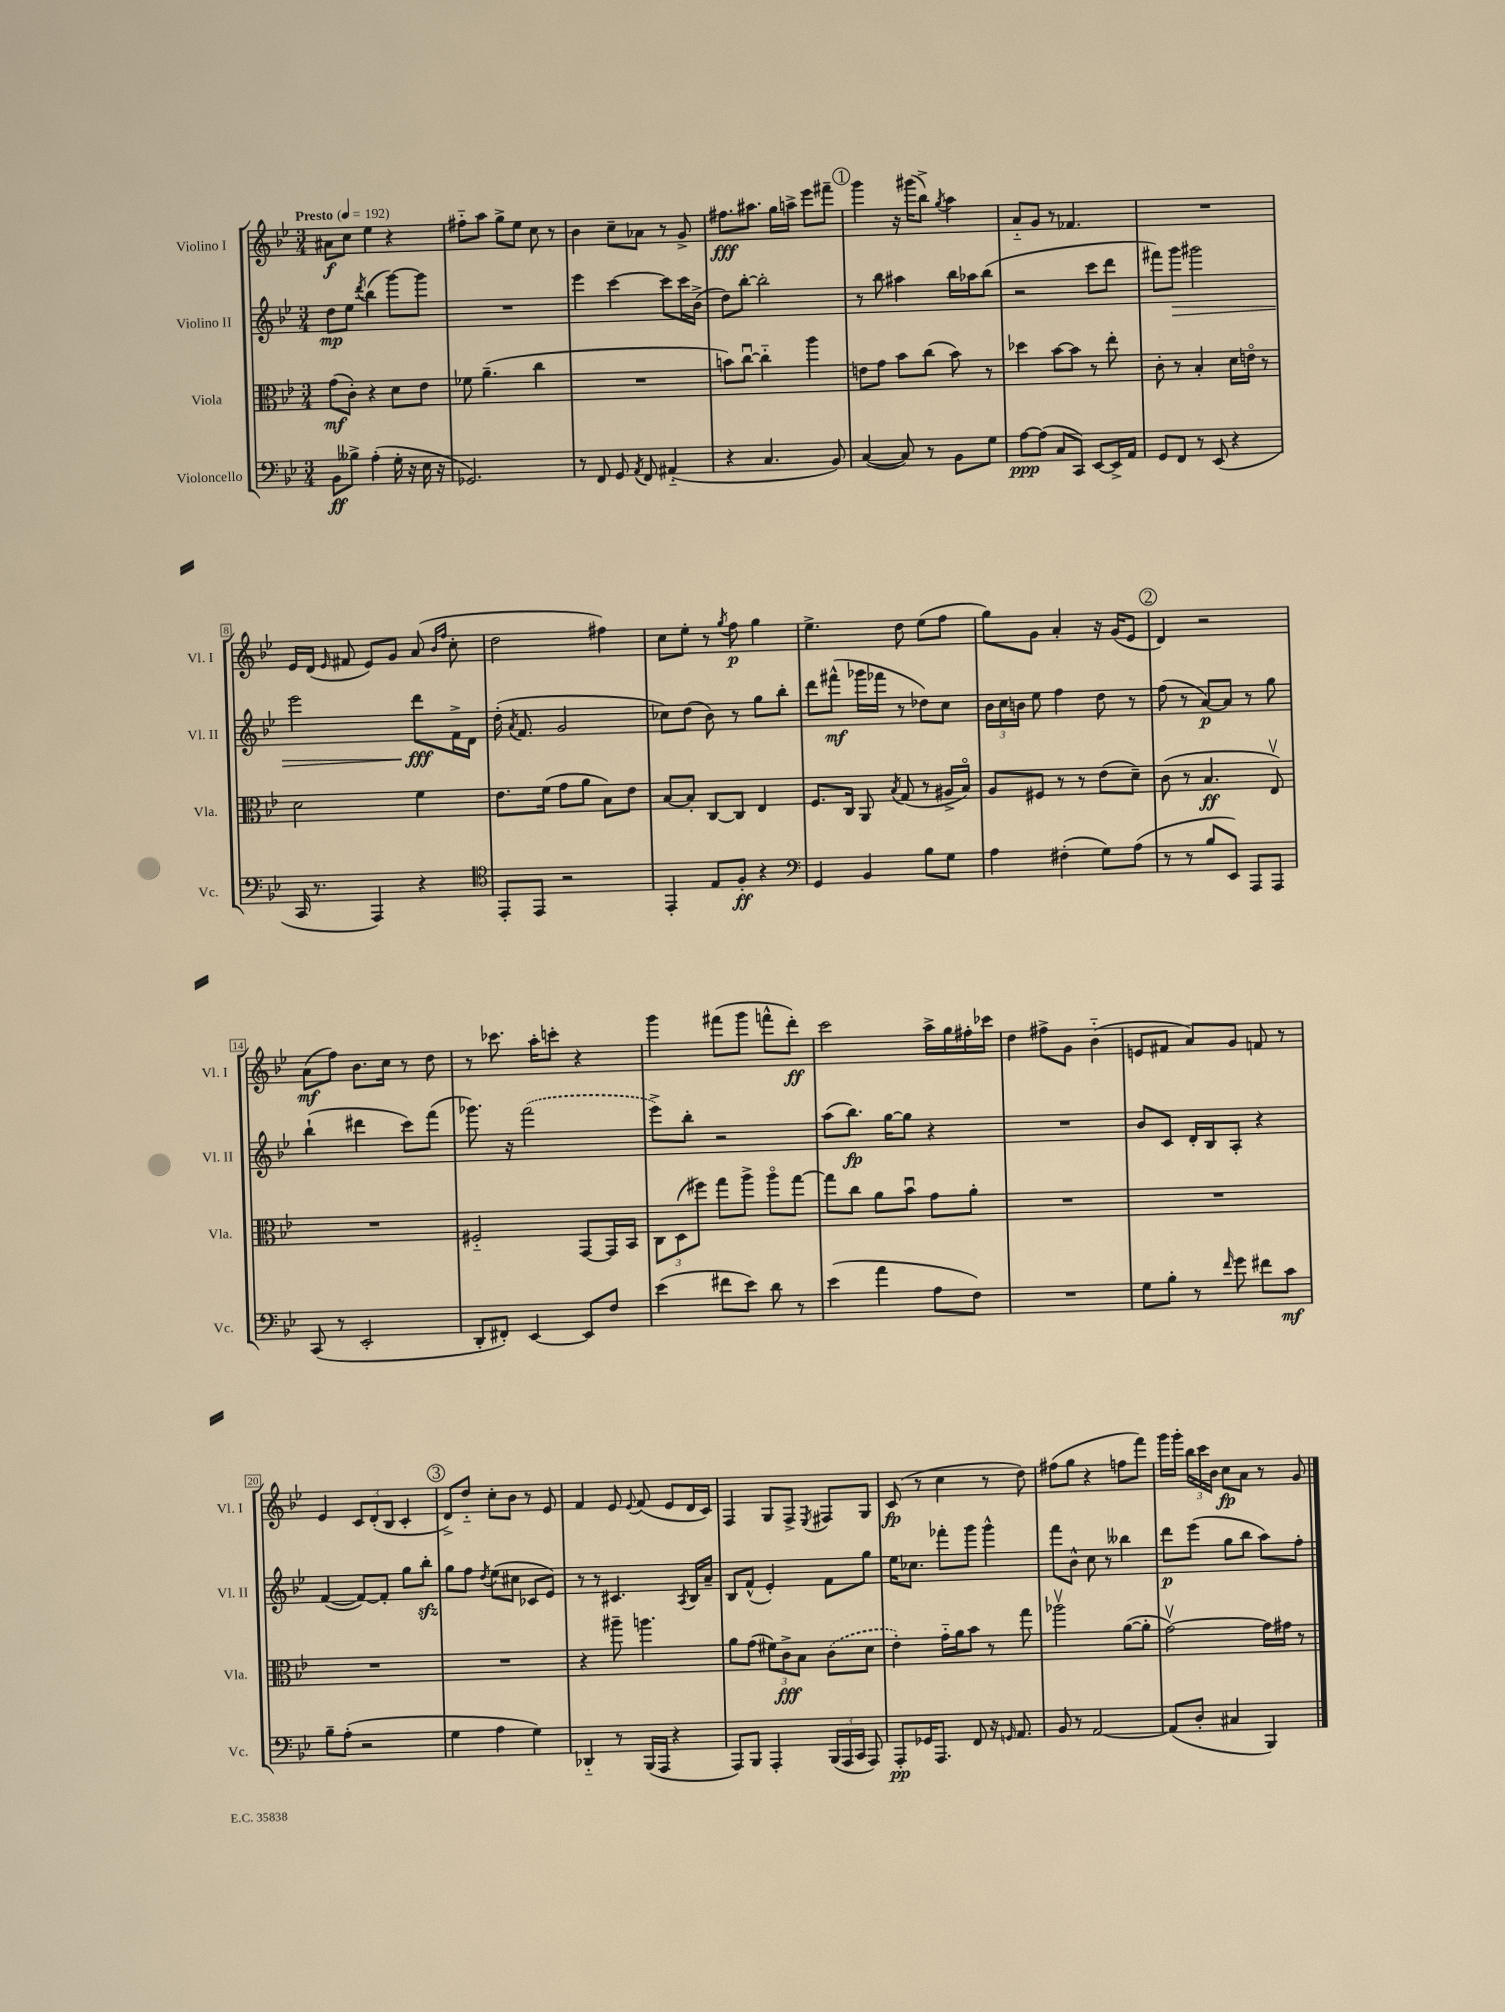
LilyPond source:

<<
\new StaffGroup <<
\new Staff = "s0" \with { instrumentName = "Violino I" shortInstrumentName = "Vl. I" } {
    \clef treble \key bes \major \numericTimeSignature \time 3/4 \tempo "Presto" 4 = 192
    \autoBeamOff ais'8[\f c''8] ees''4 r4 |
    fis''8[-_ a''8] g''8[-> ees''8] c''8 r8 |
    bes'4 c''8[-- aes'8] r8 g'8-> |
    fis''8.[\fff ais''8.] g''16[ a''16]-> ees'''8[ fis'''8]-- |
    \mark \markup { \circle "1" } g'''4 r16 gis'''16[( bes''8]->) \acciaccatura { g''8 } a''4 |
    a'8[-_ g'8] r8 fes'4. |
    R2. |
    ees'16[ d'16]( \grace { ees'16 } fis'8 ees'8[) g'8] a'8( \grace { bes'16[ f''16] } c''8-. |
    d''2 fis''4) |
    c''8[ ees''8]-. r8 \acciaccatura { g''8 } f''8\p g''4 |
    ees''4.-> d''8 ees''8[( f''8] |
    g''8[) g'8] a'4-. r16 g'16[( ees'8] |
    \mark \markup { \circle "2" } d'4) r2 |
    a'8[\mf( f''8]) bes'8.[ c''16] r8 d''8 |
    r8 ces'''8. a''16[-. c'''8]-. r4 |
    g'''4 fis'''8[( g'''8] f'''8[-^ d'''8]-.\ff) |
    c'''2 a''16[-> g''16 fis''16-. ces'''16] |
    d''4 fis''8[-> g'8] bes'4-_( |
    e'8[ fis'8] a'8[) g'8] f'8 r8 |
    ees'4 \tuplet 3/2 { c'8[ d'8-.( bes8] } c'4-. |
    \mark \markup { \circle "3" } d'8[->) d''8]-_ c''8[-. bes'8] r8 ees'8 |
    f'4 ees'8 \appoggiatura { ees'8 } f'8( ees'8[ d'16 c'16]) |
    f4 g8[ f8]-> \acciaccatura { ees8 } fis8[ g8] |
    c'8\fp( r8 c''4 r8 d''8) |
    fis''8[( g''8] r4 f''8[ f'''8]) |
    g'''16[ g'''16]-. \tuplet 3/2 { bes''16[ c'''16 bes'16] } c''8[\fp a'8] r8 g'8 \bar "|." |
}
\new Staff = "s1" \with { instrumentName = "Violino II" shortInstrumentName = "Vl. II" } {
    \clef treble \key bes \major \numericTimeSignature \time 3/4
    \autoBeamOff d''8[\mp ees''8] \acciaccatura { d'''8 } bes''4( g'''8[~) g'''8] |
    R2. |
    ees'''4 c'''4~ c'''8[ c'''16 bes'16]->( |
    d''8[) bes''8]~-. bes''2-. |
    \mark \markup { \circle "1" } r8 bes''8 ais''4 bes''16[ aes''16 bes''8]( |
    r2 c'''8[ d'''8] |
    fis'''8[) g'''8]\> gis'''2 |
    ees'''2 d'''8[\fff\! f'16-> d'16] |
    d''16-.( \acciaccatura { a'8 } f'8. g'2 |
    ces''8[) d''8]( bes'8) r8 g''8[ bes''8]-. |
    d'''8[ fis'''8]-^\mf( ges'''16[ fes'''16] r8 des''8[) c''8] |
    \tuplet 3/2 { bes'16[ c''16 b'16] } ees''8 f''4 d''8 r8 |
    \mark \markup { \circle "2" } f''8( r8 a'8[~\p) a'8] r8 g''8 |
    bes''4-!( dis'''4 c'''8[) f'''8]( |
    ges'''8.) r16 \once \slurDashed f'''2( |
    ees'''8[->) bes''8]-. r2 |
    a''8[( bes''8.]\fp) g''16[~ g''8] r4 |
    R2. |
    bes'8[ c'8] d'16[-. bes16 a8]-. r4 |
    f'4~( f'8[~) f'8]-. g''8[ bes''8]-.\sfz |
    \mark \markup { \circle "3" } g''8[ f''8] \acciaccatura { d''8 } ees''8[( cis''8] ces'8[ ees'8]) |
    r8 r8 cis'4. \acciaccatura { a8 } bes16[ a'16]-- |
    bes8[ f'8]-^( ees'4-.) f'8[ g''8] |
    ees''16[ ces''8.] fes'''8[-. g'''8] g'''4-^ |
    f'''8[ bes'8]-^ c''8 r8 beses''4 |
    d'''8[\p ees'''8]( g''8[ bes''8] a''8[) f''8]-. \bar "|." |
}
\new Staff = "s2" \with { instrumentName = "Viola" shortInstrumentName = "Vla." } {
    \clef alto \key bes \major \numericTimeSignature \time 3/4
    \autoBeamOff g'8[\mf( c'8]-.) r4 d'8[ ees'8] |
    fes'8 a'4.--( c''4 |
    R2. |
    b'8[) c''8]~\downbow c''4-_ a''4 |
    \mark \markup { \circle "1" } e'8[ g'8] bes'8[ c''8]( bes'8) r8 |
    des''4 bes'8[~ bes'8] r8 ees''8-. |
    c'8-. r8 bes4-. d'16[ e'16]\flageolet r8 |
    d'2 f'4 |
    ees'8.[ f'16]( g'8[ a'8] bes8[) ees'8] |
    bes8[~ bes8]-. c8[~ c8] ees4 |
    f8.[ c16] a,8 \acciaccatura { bes8 } g8( r8 ais16[-> bes16]\flageolet) |
    a8[ fis8] r8 r8 ees'8[( d'8]--) |
    \mark \markup { \circle "2" } c'8( r8 bes4.\ff ees8\upbow) |
    R2. |
    fis2-_ g,8[~ g,16 bes,16] |
    \tuplet 3/2 { c8[ d8( fis''8]) } g''8[ a''8]-> a''8[\flageolet g''8]~ |
    g''8[ c''8] a'8[ bes'8]\downbow g'8[ a'8]-. |
    R2. |
    R2. |
    R2. |
    \mark \markup { \circle "3" } R2. |
    r4 ais''8-- a''4. |
    a'8[ g'8]( \tuplet 3/2 { fis'8[) c'8->\fff bes8] } \once \slurDashed c'8[( d'8] |
    ees'4-.) g'16[-_ a'16 bes'8] r8 g''8 |
    aes''2\upbow a'8[~( a'8]-. |
    g'2~\upbow) g'16[ gis'16] r8 \bar "|." |
}
\new Staff = "s3" \with { instrumentName = "Violoncello" shortInstrumentName = "Vc." } {
    \clef bass \key bes \major \numericTimeSignature \time 3/4
    \autoBeamOff bes,8[\ff beses8]-> a4-.( g16-. r16 ees16 r16 |
    ges,2.) |
    r8 f,8 g,8 \acciaccatura { a,8 } f,8 ais,4-_( |
    r4 c4. bes,8) |
    \mark \markup { \circle "1" } c4~( c8) r8 bes,8[ g8] |
    a8[~\ppp a8]( c8[ c,8]) ees,8[~ ees,16-> a,16] |
    g,8[ f,8] r8 ees,8( r4 |
    c,16 r8. a,,4) r4 |
    \clef tenor ees,8[-. ees,8] r2 |
    ees,4-. ees8[ f8]-.\ff r4 |
    \clef bass g,4 bes,4 bes8[ g8] |
    a4 fis4-.( g8[) a8]( |
    \mark \markup { \circle "2" } r8 r8 bes8[ ees,8]) a,,8[ a,,8] |
    c,8( r8 ees,2-. |
    d,8[-. fis,8]-.) ees,4~ ees,8[ f8] |
    ees'4( fis'8[ ees'8]) d'8 r8 |
    ees'4( a'4 a8[ f8]) |
    R2. |
    g8[ bes8]-. r8 \grace { f'16 } g'8 fis'8[ c'8]\mf |
    bes8[-- a8]-.( r2 |
    \mark \markup { \circle "3" } g4 a4 g4) |
    des,4-_ r8 bes,,16[( a,,16] r4 |
    a,,8[) bes,,8] a,,4-. \tuplet 3/2 { bes,,16[( a,,16 c,16] } a,,8) |
    a,,8[-.\pp ges,16 a,,8.] f,8 r16 \grace { g,16 } a,8. |
    bes,8 r8 a,2~ |
    a,8[( d8]-. cis4 bes,,4) \bar "|." |
}
>>
>>
\layout { \context { \Score \override BarNumber.stencil = #(make-stencil-boxer 0.1 0.3 ly:text-interface::print) } }
